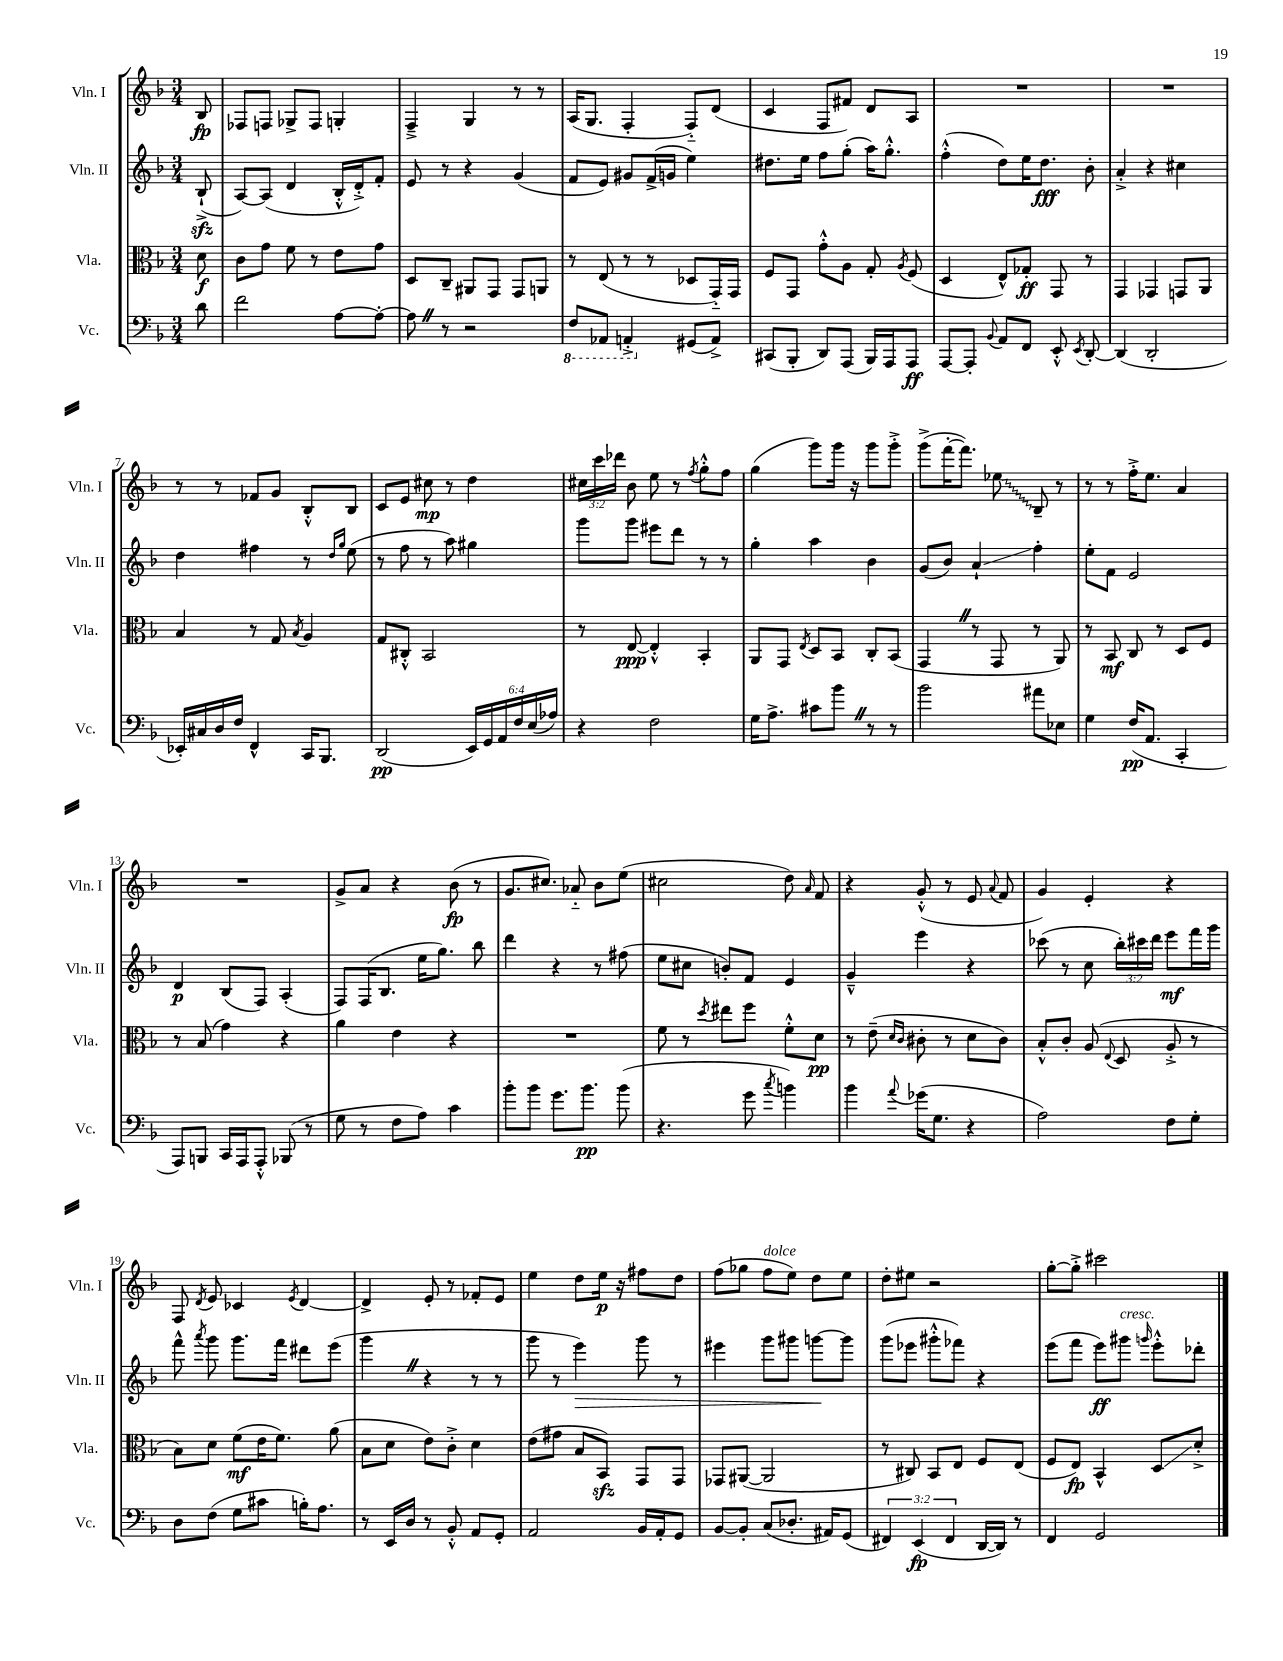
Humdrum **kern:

**kern	**kern	**kern	**kern
*staff4	*staff3	*staff2	*staff1
*clefF4	*clefC3	*clefG2	*clefG2
*k[b-]	*k[b-]	*k[b-]	*k[b-]
*M3/4	*M3/4	*M3/4	*M3/4
8d	8d	(8B-`^	8B-
=	=	=	=
2f	8c	[8A)	8F-
.	8g	(8A]	8F
.	8f	4d	8G-^
.	8r	.	8F
[8A	8e	16B-'^^	4G'
.	.	16d'^)	.
8A'_	8g	8f'	.
=	=	=	=
8A]	8D	8e	4F~^
8r	8C~	8r	.
2r	8AA#	4r	4G
.	8GG	.	.
.	8GG	(4g	8r
.	8AA	.	8r
=	=	=	=
8FF	8r	8f	(16A
.	.	.	8.G
8AAA-	(8E	8e)	.
4AAA'^	8r	8g#	4F'
.	8r	(16f^	.
.	.	16g	.
(8GG#	8D-	4ee)	8F'~)
8AA^)	16GG'~)	.	(8d
.	16GG	.	.
=	=	=	=
(8CC#	8F	8.dd#	4c
8BBB-'	8GG	.	.
.	.	16ee	.
8DD)	8g'^^	8ff	8F
(8AAA	8A	(8gg'	8f#)
16BBB-)	8G'	16aa)	8d
16AAA	.	8.gg'^^	.
.	8qA	.	.
8AAA	(8F	.	8A
=	=	=	=
[8AAA	4D	(4ff'^^	2.r
8AAA']	.	.	.
8qqBB-	.	.	.
8AA	8E^^)	8dd)	.
8FF	8G-'	16ee	.
.	.	8.dd	.
8EE'^^	8GG	.	.
8qEE	.	.	.
[8DD'	8r	8b-'	.
=	=	=	=
(4DD]	4GG	4a'^	2.r
2DD'	4GG-	4r	.
.	8GG	4cc#	.
.	8AA	.	.
=	=	=	=
16EE-')	4B-	4dd	8r
16C#	.	.	.
16D	.	.	8r
16F	.	.	.
4FF^^	8r	4ff#	8f-
.	8G	.	8g
.	8qB-	.	.
16CC	4A	8r	8B-'^^
8.BBB-	.	.	.
.	.	16qqdd	.
.	.	16qqgg	.
.	.	(8ee	8B-
=	=	=	=
(2DD	8G	8r	8c
.	8C#'^^	8ff	8e
.	2BB-	8r	8cc#
.	.	8aa)	8r
24EE)	.	4gg#	4dd
24GG	.	.	.
24AA	.	.	.
24F	.	.	.
(24E	.	.	.
24A-)	.	.	.
=	=	=	=
4r	8r	8ggg	24cc#
.	.	.	24ccc
.	.	.	24ddd-
.	[8E	8ggg	8b-
2F	4E'^^]	8eee#	8ee
.	.	8ddd	8r
.	.	.	8qff
.	4BB-'	8r	8gg'^^
.	.	8r	8ff
=	=	=	=
16G	8AA	4gg'	(4gg
8.A^	.	.	.
.	8GG	.	.
.	8qE	.	.
8c#	8D	4aa	8ggg)
8b-	8BB-	.	16ggg
.	.	.	16r
8r	8C'	4b-	8ggg
8r	(8BB-	.	8ggg'^
=	=	=	=
2b-	4GG	(8g	(8ggg^
.	.	8b-)	[16fff'
.	.	.	8.fff])
.	8r	4a`	.
.	8GG	.	8ee-
8a#	8r	4ff'	8B-~
8E-	8AA)	.	8r
=	=	=	=
4G	8r	8ee'	8r
.	8BB-	8f	8r
(16F	8C	2e	16ff'^
8.AA	.	.	8.ee
.	8r	.	.
4CC'	8D	.	4a
.	8F	.	.
=	=	=	=
8AAA)	8r	4d	2.r
8BBB	(8B-	.	.
16CC	4g)	(8B-	.
16AAA	.	.	.
8AAA'^^	.	8F)	.
(8BBB-	4r	(4A'	.
8r	.	.	.
=	=	=	=
8G	4a	8F)	8g^
8r	.	(16F	8a
.	.	8.B-	.
8F	4e	.	4r
8A)	.	16ee	.
.	.	8.gg)	.
4c	4r	.	(8b-
.	.	8bb-	8r
=	=	=	=
8b-'	2.r	4ddd	8.g
8b-	.	.	.
.	.	.	8.cc#)
8.g	.	4r	.
.	.	.	8a-'~
8.b-	.	.	.
.	.	8r	8b-
(8b-	.	(8ff#	(8ee
=	=	=	=
4.r	8f	8ee	2cc#
.	8r	8cc#	.
.	8qdd	.	.
.	8ee#	8b')	.
8g	8ff	8f	.
8qcc	.	.	.
4b)	8f'^^	4e	8dd)
.	.	.	16qqa
.	8d	.	8f
=	=	=	=
4b-	8r	4g~^^	4r
.	(8e~	.	.
.	16qqd	.	.
8qqa	16qqc	.	.
(16g-	8c#'	4eee	(8g'^^
8.G	.	.	.
.	8r	.	8r
4r	8d	4r	8e
.	.	.	8qqa
.	8c#)	.	8f
=	=	=	=
2A)	8B-'^^	(8ccc-	4g)
.	8c'	8r	.
.	(8A	8cc	4e'
.	8qqE	.	.
.	8D	24bb-')	.
.	.	24ccc#	.
.	.	24ddd	.
8F	8A'^	8eee	4r
8G'	8r	16fff	.
.	.	16ggg	.
=	=	=	=
8D	8B-)	8fff^^	8F
.	.	8qaaa	8qd
(8F	8d	8ggg	8e
8G	(8f	8.ggg	4c-
8c#	16e	.	.
.	8.f)	16fff	.
.	.	.	8qe
16B')	.	8ddd#	[4d
8.A	.	.	.
.	(8a	(8eee	.
=	=	=	=
8r	8B-	4ggg	4d^]
16EE	8d	.	.
16D	.	.	.
8r	8e)	4r	8e'
8BB-'^^	8c'^	.	8r
8AA	4d	8r	8f-'
8GG'	.	8r	8e
=	=	=	=
2AA	(8e	8ggg	4ee
.	8g#	8r	.
.	8B-	4eee)	8dd
.	8BB-)	.	16ee
.	.	.	16r
16BB-	8GG	8ggg	8ff#
16AA'	.	.	.
8GG	8GG	8r	8dd
=	=	=	=
[8BB-	8GG-	4eee#	(8ff
8BB-']	([8AA#	.	8gg-
(8C	2AA#]	8ggg	8ff
8.D-'	.	8ggg#	8ee)
.	.	[8ggg	8dd
16AA#)	.	.	.
(8GG	.	8ggg]	8ee
=	=	=	=
6FF#)	8r	(8ggg	8dd'
.	8C#)	8eee-	8ee#
(6EE	.	.	.
.	8BB-	8ggg#'^^	2r
6FF#	.	.	.
.	8E	8fff-)	.
[16DD	8F	4r	.
16DD])	.	.	.
8r	(8E	.	.
=	=	=	=
4FF	8F	(8eee	[8gg'
.	8E)	8fff	8gg'^]
2GG	4BB-^^	8eee)	2ccc#
.	.	8ggg#	.
.	.	16qqggg	.
.	8D	8eee'^^	.
.	8d'^	8ddd-'	.
==	==	==	==
*-	*-	*-	*-
